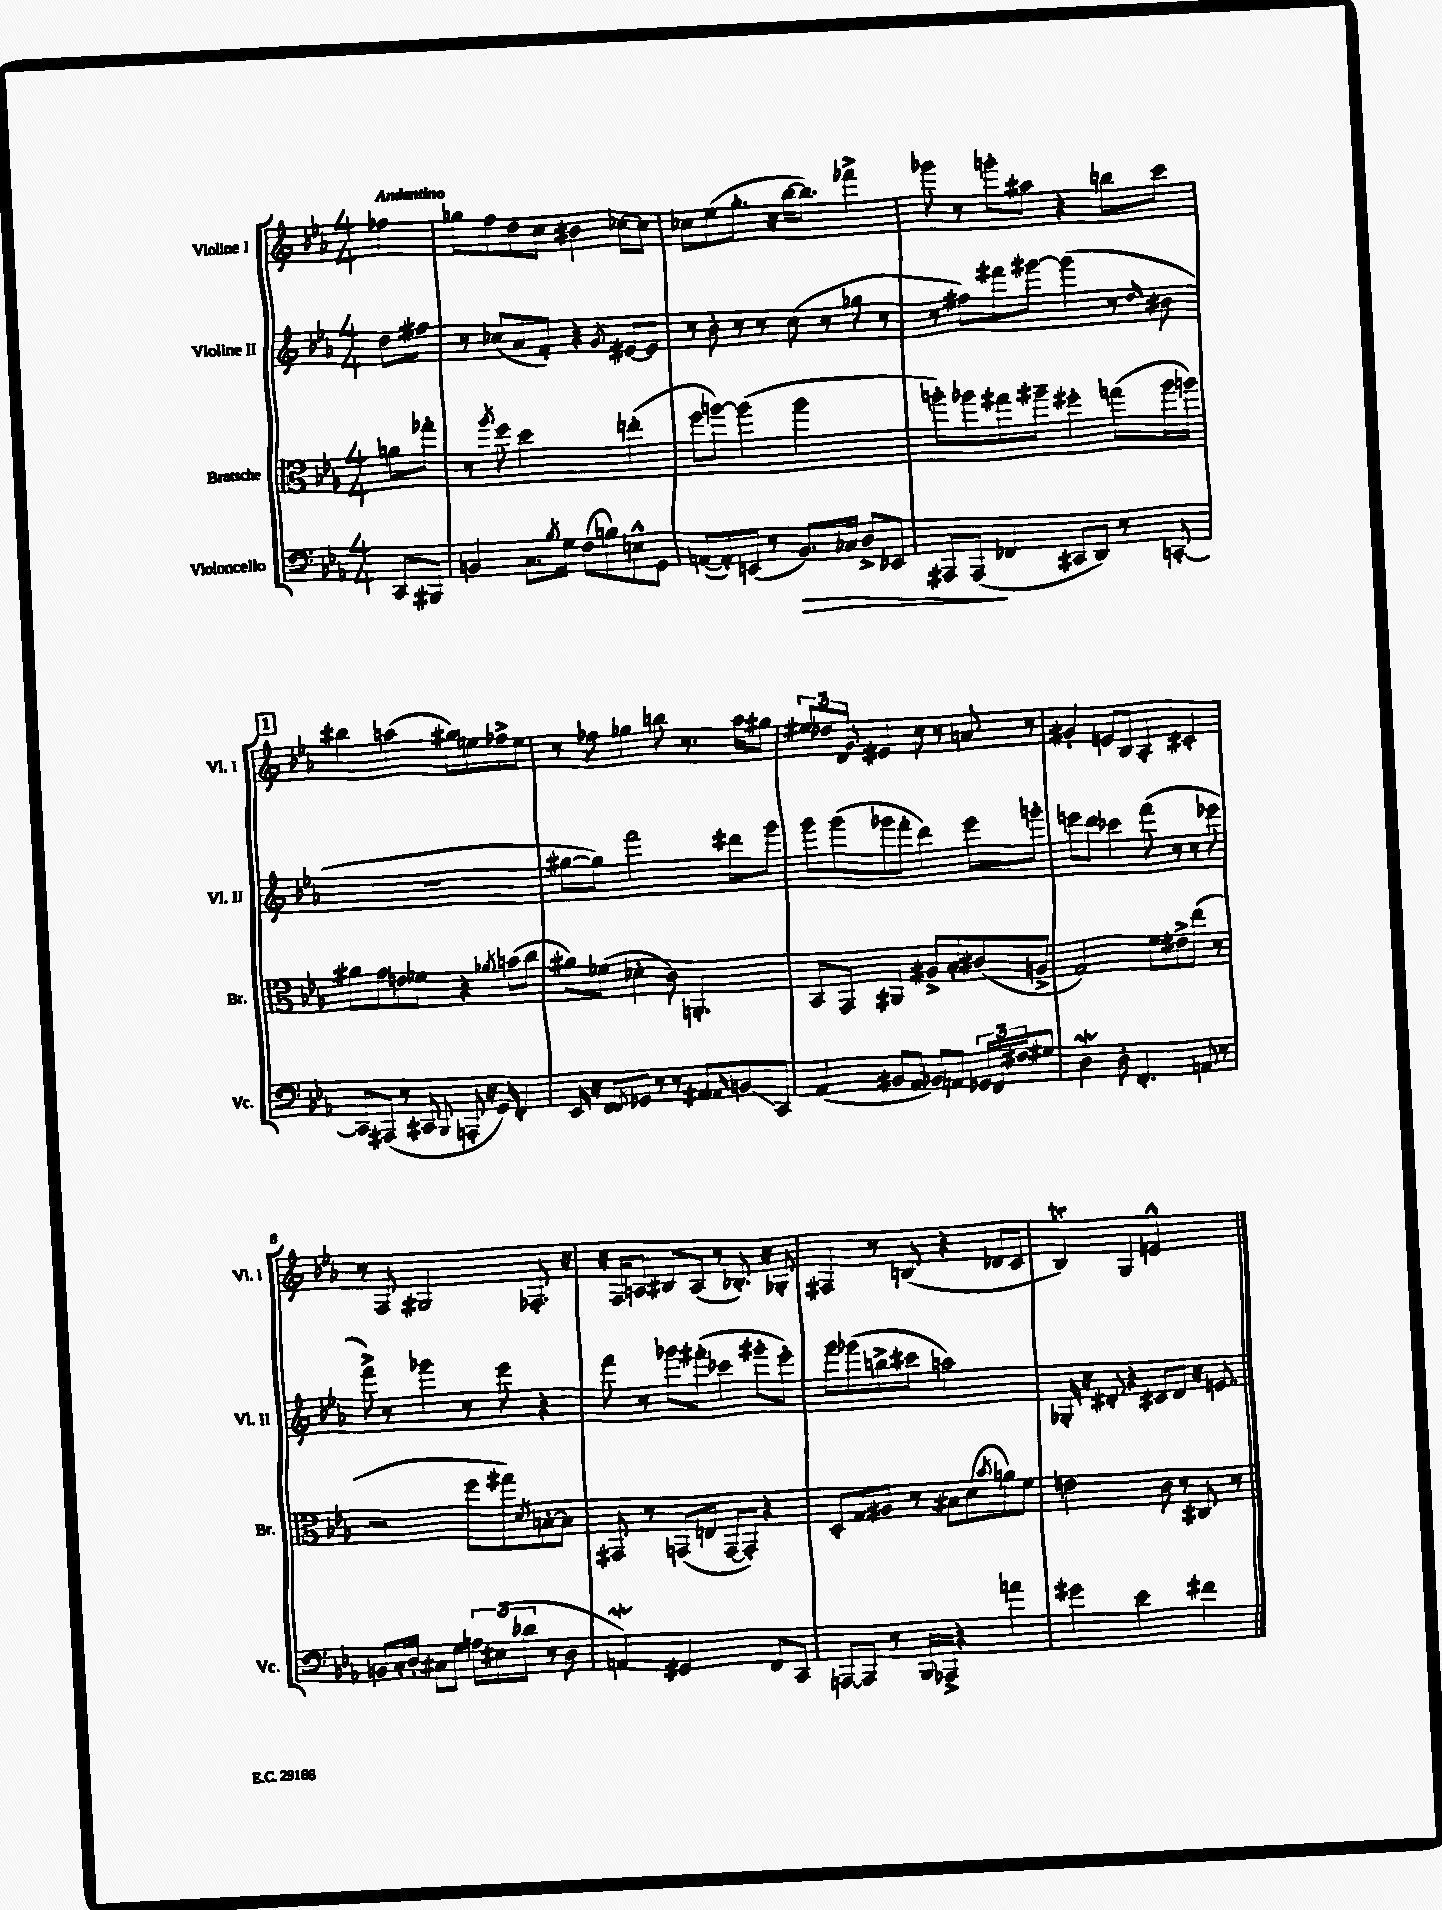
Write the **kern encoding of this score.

**kern	**kern	**kern	**kern
*staff4	*staff3	*staff2	*staff1
*clefF4	*clefC3	*clefG2	*clefG2
*k[b-e-a-]	*k[b-e-a-]	*k[b-e-a-]	*k[b-e-a-]
*M4/4	*M4/4	*M4/4	*M4/4
8CC/L	8a\L	8dd\L	4ff-\
8BBB#/J	8gg-'\J	8ff#\J	.
=	=	=	=
4BB/	8r	8r	8gg-\L
.	8qaa-/	.	.
.	8ff\	(8cc-/L	8ff\
8.C\L	2dd\	8a-/	8dd\
.	.	8f'/J)	8cc\J
8qB-/	.	.	.
16G\Jk	.	.	.
(8F\L	.	4r	4b#\
8B\)	.	.	.
.	.	8qg/	.
8E^^\	(4ee'\	[8e#/L	[8cc-\L
8GG\J	.	8e#/]J	8cc-\]J
=	=	=	=
([8AA/L	8ff\L	8r	8cc-\L
8AA'/])	[8aa\J)	8b-'\	(8ee-\
(8EE/J	(4aa\]	8r	8.gg'\J
8r	.	8r	.
.	.	.	16r
8.BB-/L)	2aa\	(8cc\	[16bb-\LK
.	.	.	8.bb-\]J)
.	.	8r	.
16C-/Jk	.	.	.
8D^/L	.	8gg-\	4fff-^\
8EE-/J	.	8r	.
=	=	=	=
8AAA#/L	8aa'\L)	8r	8ggg-\
(8AAA#/J	8aa-\	8ff#\L)	8r
4FF-/	8gg#\	8fff#\	8ggg'\L
.	8aa#~\J	[8ggg#\J	8aa#\J
8CC#/L	4ff#'\	(4ggg#\]	4r
8DD/J)	.	.	.
8r	(8gg\L	8r	8bb\L
.	.	16qqdd/	.
[8CC'/	16aa#\L	8b#\	8ccc\J
.	16aa\JJ)	.	.
=	=	=	=
8CC/]L	8a#\L	1r	4bb#\
(8AAA#/J	8g\	.	.
8r	8e\	.	(4aa\
8CC#/	8f-\J	.	.
8qqBBB-/	.	.	.
8AAA'/	4r	.	8gg#\L)
16r	.	.	8ee\
16GG/)	.	.	.
.	8qa-/	.	.
4FF'/	(8b\L	.	8ff-^\
.	8cc\J	.	8ee\J
=	=	=	=
16EE-/	8a#\L)	[8gg#\L	8r
16r	.	.	.
8FF/L	(8f-\J	8gg#\]J)	8ff-\
8qFF/	.	.	.
8GG-/J	4d-'\	2fff\	4gg-\
8r	.	.	.
8r	8c\)	.	8bb\
8AA#/L	4.AA'/	.	8.r
16qqAA-/	.	.	.
8BB/	.	8ddd#\L	.
.	.	.	16aa-\LK
8CC/J	.	8ggg\J	8gg#\J
=	=	=	=
(4AA-/	8BB-/L	8ggg\L	12ee#/L
.	.	.	12dd-/
.	8GG/J	(8ggg\	.
.	.	.	12d/J
.	.	.	8qqg/
8BB#/L	4AA#/	8ggg-\	4e#/
8AA-/J	.	8fff'\J	.
8BB-/L)	8A#^/L	4ddd\)	8cc\
8AA/J	8B-'/	.	8r
24GG-/LL	(8c#/	8eee-\L	8a/
24FF/	.	.	.
24F#/J	.	.	.
8G#/J	8A^/J	8ggg'\J	8r
=	=	=	=
4D\	2G/)	8eee\L	4g#'/
.	.	8ddd\J	.
8D'\	.	4ccc-\	8e/L
4.FF'/	.	.	8B-/J
.	8f\L	(8fff\	4A-'/
.	8e#^\	8r	.
8AA/	(8ee-\J	8r	4c#'/
8r	8r	8eee-\	.
=	=	=	=
8BB/L	2r	8fff^\)	8r
16C'/L	.	8r	8F/
16D'/JJ	.	.	.
8C#\L	.	4ggg-\	2G#/
8G\J	.	.	.
12A\L	8ff\L	8r	.
(12E#\	.	.	.
.	8gg#\)	8eee-\	.
12d-\J	.	.	.
.	8qd/	.	.
8r	[8B'\	4r	8.F-'/
8D\	8B\]J	.	.
.	.	.	16r
=	=	=	=
4AA/)	8GG#/	8fff\	16r
.	.	.	16F/LK
.	8r	8r	8A/J
2GG#/	(8GG/L	8ggg-\L	8B#/L
.	8E/J	(8fff#'\J	(8A/J
.	[8GG/L	4ccc-\	8r
.	8GG'/]J)	.	8.B-'/)
8FF/L	4r	8ggg#'\L	.
.	.	.	16r
8CC/J	.	8eee-'\J)	8G-'/
=	=	=	=
[8AAA/L	8D'/L	8ggg\L	4F#/
8AAA/]J	8G/	(8ggg-\	.
8r	8A#/J	8bb^\	8r
16BBB-/LL	8r	8ccc#\J	(8B/
16AAA-^/JJ	.	.	.
4r	8B#\L	2aa\)	4r
.	(8d\	.	.
.	8qb-/	.	.
4a\	8a\)	.	8d-/L
.	8f\J	.	8c/J
=	=	=	=
4g#\	2e\	16G-'/	4B-/)
.	.	16r	.
.	.	8d#'/	.
2e-\	.	4r	4G/
.	8c\	8c#/L	2e^^/
.	8r	8d#/J	.
4f#\	8C#/	16r	.
.	.	8.e/	.
.	8r	.	.
==	==	==	==
*-	*-	*-	*-
